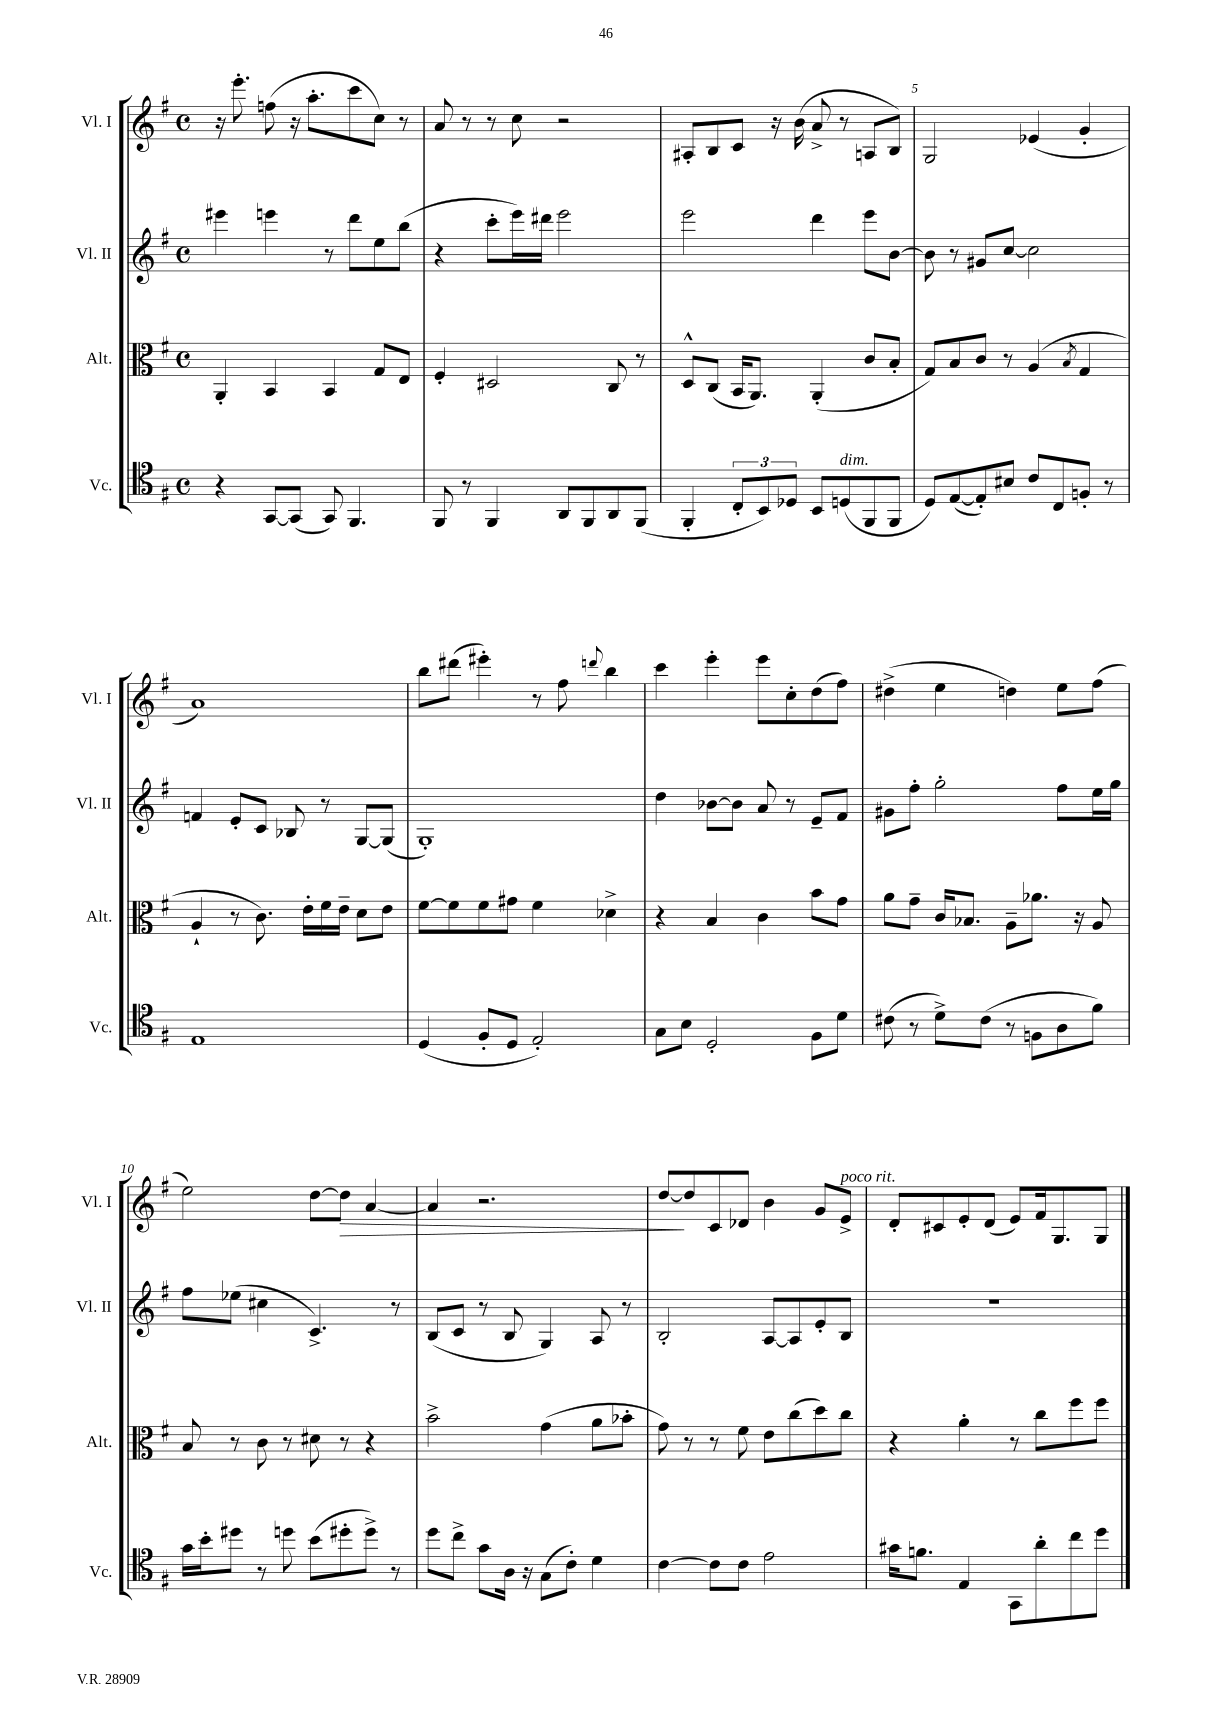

**kern	**kern	**kern	**kern
*staff4	*staff3	*staff2	*staff1
*clefC4	*clefC3	*clefG2	*clefG2
*k[f#]	*k[f#]	*k[f#]	*k[f#]
*M4/4	*M4/4	*M4/4	*M4/4
*met(c)	*met(c)	*met(c)	*met(c)
4r	4AA'	4eee#	16r
.	.	.	8.eee'
[8GG	4BB	4eee	(8ff
(8GG]	.	.	16r
.	.	.	8.aa'
8GG)	4BB	8r	.
4.FF#	.	8ddd	8ccc
.	8G	8ee	8cc)
.	8E	(8bb	8r
=	=	=	=
8FF#	4F#'	4r	8a
8r	.	.	8r
4FF#	2D#	8ccc'	8r
.	.	16eee)	8cc
.	.	16ddd#	.
8AA	.	2eee	2r
8FF#	.	.	.
8AA	8C	.	.
(8FF#	8r	.	.
=	=	=	=
4FF#'	8D^^	2eee	8A#'
.	(8C	.	8B
12C'	16BB	.	8c
.	8.AA)	.	.
12BB)	.	.	.
.	.	.	16r
12D-	.	.	.
.	.	.	(16b
8BB	(4AA'	4ddd	8a^
(8D	.	.	8r
8FF#	8c	8eee	8A
8FF#	8B'	[8b	8B)
=	=	=	=
8D)	8G)	8b]	2G
([8E	8B	8r	.
8E'])	8c	8g#	.
8B#	8r	[8cc	.
8c	(4A	2cc]	(4e-
8C	.	.	.
.	8qB	.	.
8F'	4G	.	4g'
8r	.	.	.
=	=	=	=
1E	4A`	4f	1a)
.	8r	8e'	.
.	8.c)	8c	.
.	.	8B-	.
.	16e'	.	.
.	16f#	8r	.
.	16e~	.	.
.	8d	[8G	.
.	8e	(8G]	.
=	=	=	=
(4D	[8f#	1G')	8bb
.	8f#]	.	(8ddd#
8F#'	8f#	.	4eee#')
8D	8g#	.	.
2E')	4f#	.	8r
.	.	.	8ff#
.	.	.	8qqddd
.	4d-^	.	4bb
=	=	=	=
8G	4r	4dd	4ccc
8B	.	.	.
2D'	4B	[8b-	4eee'
.	.	8b-]	.
.	4c	8a	8eee
.	.	8r	8cc'
8F#	8b	8e~	(8dd
8d	8g	8f#	8ff#)
=	=	=	=
(8c#	8a	8g#	(4dd#^
8r	8g~	8ff#'	.
8d^)	16c	2gg'	4ee
.	8.B-	.	.
(8c#	.	.	.
8r	8A~	.	4dd)
8F	8.a-	.	.
8A	.	8ff#	8ee
.	16r	.	.
8f#)	8A	16ee	(8ff#
.	.	16gg	.
=	=	=	=
16g	8B	8ff#	2ee)
16b'	.	.	.
8dd#	8r	(8ee-	.
8r	8c	4cc#	.
8dd	8r	.	.
(8b	8d#	4.c^)	[8dd
8dd#'	8r	.	8dd]
8dd#^)	4r	.	[4a
8r	.	8r	.
=	=	=	=
8dd	2b^	(8B	4a]
8cc^	.	8c	.
8g	.	8r	2.r
16A	.	8B	.
16r	.	.	.
(8G	(4g	4G)	.
8c')	.	.	.
4d	8a	8A	.
.	8b-'	8r	.
=	=	=	=
[4c	8g)	2B'	[8dd
.	8r	.	8dd]
8c]	8r	.	8c
8c	8f#	.	8d-
2e	8e	[8A	4b
.	(8cc	8A]	.
.	8dd)	8e'	8g
.	8cc	8B	8e^
=	=	=	=
16g#	4r	1r	8d'
8.f	.	.	.
.	.	.	8c#
4E	4a'	.	8e'
.	.	.	(8d
8GG	8r	.	8e)
8a'	8cc	.	16f#
.	.	.	8.G
8cc	8ff#	.	.
8dd	8ff#	.	8G
==	==	==	==
*-	*-	*-	*-
